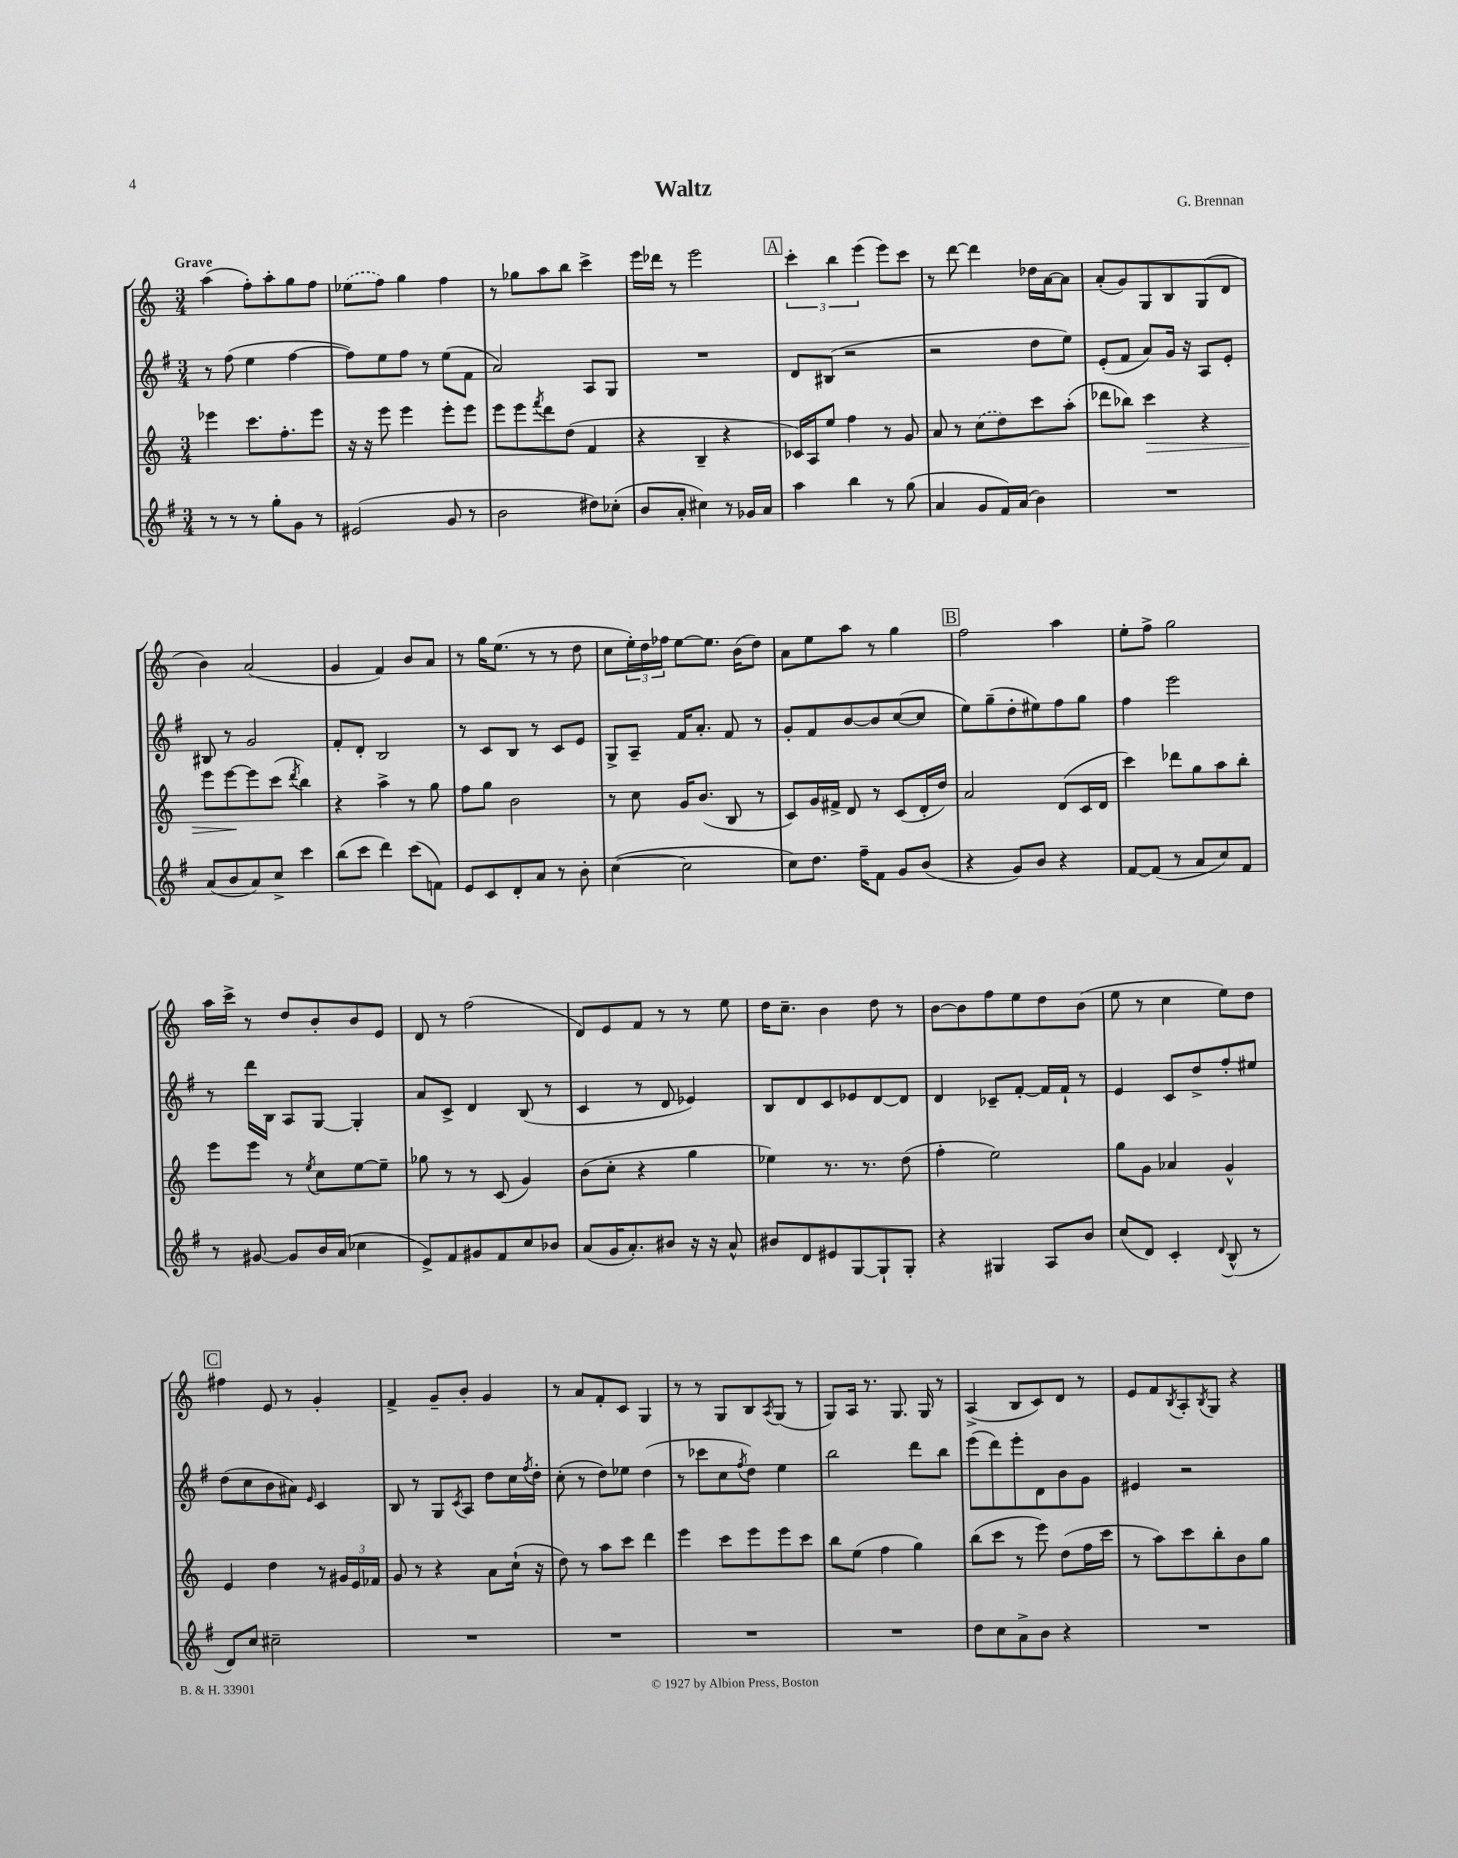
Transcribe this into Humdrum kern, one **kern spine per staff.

**kern	**kern	**dynam	**kern	**kern
*part4	*part3	*part3	*part2	*part1
*staff4	*staff3	*staff3	*staff2	*staff1
*clefG2	*clefG2	*	*clefG2	*clefG2
*k[f#]	*k[]	*	*k[f#]	*k[]
*M3/4	*M3/4	*	*M3/4	*M3/4
=1	=1	=1	=1	=1
!	!	!	!	!LO:TX:a:B:t=Grave
8r	4eee-X\	.	8r	(4aa\
8r	.	.	(8ff#\	.
8r	8.ccc\L	.	4ee\	8ff'\L)
8gg'\L	.	.	.	8aa'\
.	8.ff'\	.	.	.
8g\J	.	.	[4ff#\	8gg\
8r	8eee-\J	.	.	8ff\J
=2	=2	=2	=2	=2
(2e#X/	16r	.	8ff#\L])	(8ee-X\L
.	16r	.	.	.
.	8eee\	.	8ee\	8ff\J)
.	4eee\	.	8ff#\J	4gg\
.	.	.	8r	.
8g/	8eee'\L	.	(8ee\L	4ff\
8r	8eee\J	.	8f#\J	.
=3	=3	=3	=3	=3
2b\	8eee\L	.	2a/)	8r
.	8eee\	.	.	8gg-X\L
.	8qfff/	.	.	.
.	8ddd\	.	.	8aa\
.	(8dd\J	.	.	8bb\J
8dd#X\L)	4f/	.	8A/L	4ccc^\
(8cc-X'\J	.	.	8G/J	.
=4	=4	=4	=4	=4
8b/L	4r	.	2.r	16eee\LL
.	.	.	.	16ddd-X\JJ
8a'/J	.	.	.	8r
4cc#X\)	4B~/	.	.	2eee\
8r	4r	.	.	.
16g-X/LL	.	.	.	.
16a/JJ	.	.	.	.
!!LO:REH:place=s1:t=A
=5	=5	=5	=5	=5
4aa\	16c-X/LL)	.	8d/L	6ccc'\
.	16A/J	.	.	.
.	8ee/J	.	(8B#X/J	.
.	.	.	.	6bb\
4bb\	4ff\	.	2r	.
.	.	.	.	(6eee\
8r	8r	.	.	8eee\L)
(8gg\	8g/	.	.	8ccc\J
=6	=6	=6	=6	=6
4a/	8a/	.	2r	8r
.	8r	.	.	[8ddd\
8g/L	(8cc\L	.	.	4ddd\]
16f#/L)	8dd\)	.	.	.
(16a/JJ	.	.	.	.
4b\)	8ccc\	.	8dd\L	16dd-X\LL
.	.	.	.	[16a\J
.	(8aa'\J	.	8ee\J)	8a\J]
=7	=7	=7	=7	=7
2.r	8ddd-X\L	.	(8e'/L	(8a'/L
.	8bb-X\J)	.	8f#/J	8g/)
!	!	!LO:HP:b	!	!
.	4ccc\	>	8a/L)	8G/
.	.	.	16g/Jk	8B/
.	.	.	16r	.
.	4r	.	8A/L	(8G/
.	.	.	8e'/J	8d/J
!!LO:LB:g=z
=8	=8	=8	=8	=8
(8a/L	8eee\L	.	8B#X/	4b\)
8b/	[8eee\	.	8r	.
8a/)	8eee\]	]	2g/	(2a/
8cc^/J	(8ccc\J	.	.	.
.	8qddd/	.	.	.
4ccc\	4bb\)	.	.	.
=9	=9	=9	=9	=9
(8bb\L	4r	.	8f#'/L	4g/
8ccc\J	.	.	8d'/J	.
4ddd\)	4aa^\	.	2B/	4f/)
(8ccc\L	8r	.	.	8b/L
8fn\J)	8gg\	.	.	8a/J
=10	=10	=10	=10	=10
8e/L	8ff\L	.	8r	8r
8c/	8gg\J	.	8c/L	16gg\KL
.	.	.	.	(8.ee\J
8d'/	2b\	.	8B/J	.
8a/J	.	.	8r	8r
8r	.	.	8c/L	8r
8b'\	.	.	8e/J	8dd\
=11	=11	=11	=11	=11
([4cc\	8r	.	8G^/L	8cc\L
.	8cc\	.	8A~/J	24ee'\L)
.	.	.	.	24dd\
.	.	.	.	24ff-X\JJ
2cc\]	16g/KL	.	16f#/KL	[8ee\L
.	(8.b/J	.	8.a'/J	.
.	.	.	.	8.ee\J]
.	8B/	.	8f#/	.
.	.	.	.	(16b\KL
.	8r	.	8r	8dd\J)
=12	=12	=12	=12	=12
8cc\L)	8c/L)	.	8g'/L	8a\L
8.dd\J	16g/L	.	8f#/	8ee\
.	16f#X^/JJ	.	.	.
.	8d/	.	[8b/	8aa\J
16ff#~\KL	.	.	.	.
8f#\J	8r	.	8b/]	8r
8g/L	(8c/L	.	([8cc/	4gg\
(8b/J	16d'/L	.	8cc/J]	.
.	16dd/JJ)	.	.	.
!!LO:REH:place=s1:t=B
=13	=13	=13	=13	=13
4r	2a/	.	8ee\L)	2ff\
.	.	.	(8gg~\	.
8g/L)	.	.	8dd'\	.
8b/J	.	.	8ee#X\)	.
4r	(8d/L	.	8ff#\	4aa\
.	16c/L	.	8gg\J	.
.	16d/JJ	.	.	.
=14	=14	=14	=14	=14
[8f#/L	4ccc\)	.	4ff#\	8ee'\L
(8f#/J]	.	.	.	8ff^\J
8r	8ddd-X\L	.	2eee\	2gg\
8a/L	8gg\	.	.	.
8cc/)	8aa\	.	.	.
8f#/J	8bb'\J	.	.	.
!!LO:LB:g=z
=15	=15	=15	=15	=15
8r	8eee\L	.	8r	16aa\LL
.	.	.	.	16ccc^\JJ
[8g#X/	8eee\J	.	16ddd\LL	8r
.	.	.	16B\JJ	.
8g#/L]	8r	.	8A/L	8dd/L
.	8qee/	.	.	.
16b/L	8cc\L	.	[8G/J	8b'/
(16a/JJ	.	.	.	.
4cc-X\	[8ee\	.	4G'/]	8b/
.	8ee~\J]	.	.	8e/J
=16	=16	=16	=16	=16
8e^/L)	8gg-X\	.	8a/L	8d/
8f#/	8r	.	8c^/J	8r
8g#X/	8r	.	4d/	(2ff\
8f#/	(8c/	.	.	.
8cc/	4g/)	.	(8B/	.
8b-X/J	.	.	8r	.
=17	=17	=17	=17	=17
(8a/L	(8b\L	.	4c/	8d/L)
16g/K	8cc'\J	.	.	8e/
8.a'/)	.	.	.	.
.	4r	.	8r	8f/J
8b#X/J	.	.	8d/	8r
16r	4gg\	.	4e-X/)	8r
16r	.	.	.	.
8a^^/	.	.	.	8ee\
=18	=18	=18	=18	=18
8b#X/L	4ee-X\)	.	8B/L	16dd\KL
.	.	.	.	8.cc~\J
8d/	.	.	8d/	.
8e#X/	8.r	.	8c/	4b\
[8G/	.	.	8e-X/	.
.	8.r	.	.	.
8G`/]	.	.	[8d/	8dd\
8G'/J	(8dd\	.	8d/J]	8r
=19	=19	=19	=19	=19
4r	4ff'\	.	4d/	[8b\L
.	.	.	.	8b\]
4G#X/	2ee\)	.	8c-X~/L	8ff\
.	.	.	[8f#'/J	8ee\
8A/L	.	.	16f#/LL]	8dd\
.	.	.	16f#`/JJ	.
8b/J	.	.	8r	(8b\J
=20	=20	=20	=20	=20
(8cc/L	8gg\L	.	4e/	8ee\
8d/J)	8g\J	.	.	8r
4c'/	4a-X/	.	8c/L	4cc\
.	.	.	8dd^/	.
8qqd/	.	.	.	.
(8B^^/	4g^^/	.	8ff#'/	8ee\L)
8r	.	.	8ee#X/J	8dd\J
!!LO:LB:g=z
!!LO:REH:place=s1:t=C
=21	=21	=21	=21	=21
8d/L)	4e/	.	(8dd\L	4ff#X\
8cc/J	.	.	8cc\	.
2cc#X~\	4dd\	.	8b\	8e/
.	.	.	8a#X\J)	8r
.	.	.	16qqe/	.
.	8r	.	4c/	4g'/
.	24g#X/LL	.	.	.
.	24e/	.	.	.
.	24f-X/JJ	.	.	.
=22	=22	=22	=22	=22
2.r	8g/	.	8B/	4f^/
.	8r	.	8r	.
.	4r	.	8G/L	8g~/L
.	.	.	8qc/	.
.	.	.	8A/J	8b'/J
.	8a\L	.	8dd\L	4g/
.	(16cc`\Jk	.	16cc\L	.
.	.	.	8qff#/	.
.	16r	.	16dd'\JJ	.
=23	=23	=23	=23	=23
2.r	8dd\)	.	(8cc'\	8r
.	8r	.	8r	8a/L
.	8aa\L	.	8dd\L)	8f'/
.	8ccc\J	.	8ee-X\J	8c/J
.	4ddd\	.	(4dd\	4G/
=24	=24	=24	=24	=24
2.r	4eee\	.	8r	8r
.	.	.	8ccc-X\L	8r
.	8ccc\L	.	8cc\	8G/L
.	.	.	8qff#/	.
.	8eee\	.	8dd\J)	8B/
.	.	.	.	8qA/
.	8eee\	.	4ee\	(8G/J
.	8ccc\J	.	.	8r
=25	=25	=25	=25	=25
2.r	8bb\L	.	2bb\	8G/L)
.	(8ee\J	.	.	16A/Jk
.	.	.	.	8.r
.	4ff\	.	.	.
.	.	.	.	8.G/
.	4gg\)	.	8ddd\L	.
.	.	.	.	16G/
.	.	.	8bb\J	8r
=26	=26	=26	=26	=26
8dd\L	(8bb\L	.	(8eee\L	(4A^/
8cc\	8ccc\J	.	8ddd\)	.
8a^\	8r	.	8eee'\	8B/L
8b\J	8eee\)	.	8d\	8c/)
4r	(8dd\L	.	8b\	8d/J
.	16ff\L	.	8g\J	8r
.	16ccc\JJ	.	.	.
=27	=27	=27	=27	=27
2.r	8r	.	4e#X/	8e/L
.	8aa\L)	.	.	8f/
.	.	.	.	8qB/
.	8ccc\	.	2r	8A'/
.	.	.	.	8qB/
.	8bb'\	.	.	8G/J
.	8b\	.	.	4r
.	8gg\J	.	.	.
==	==	==	==	==
*-	*-	*-	*-	*-
